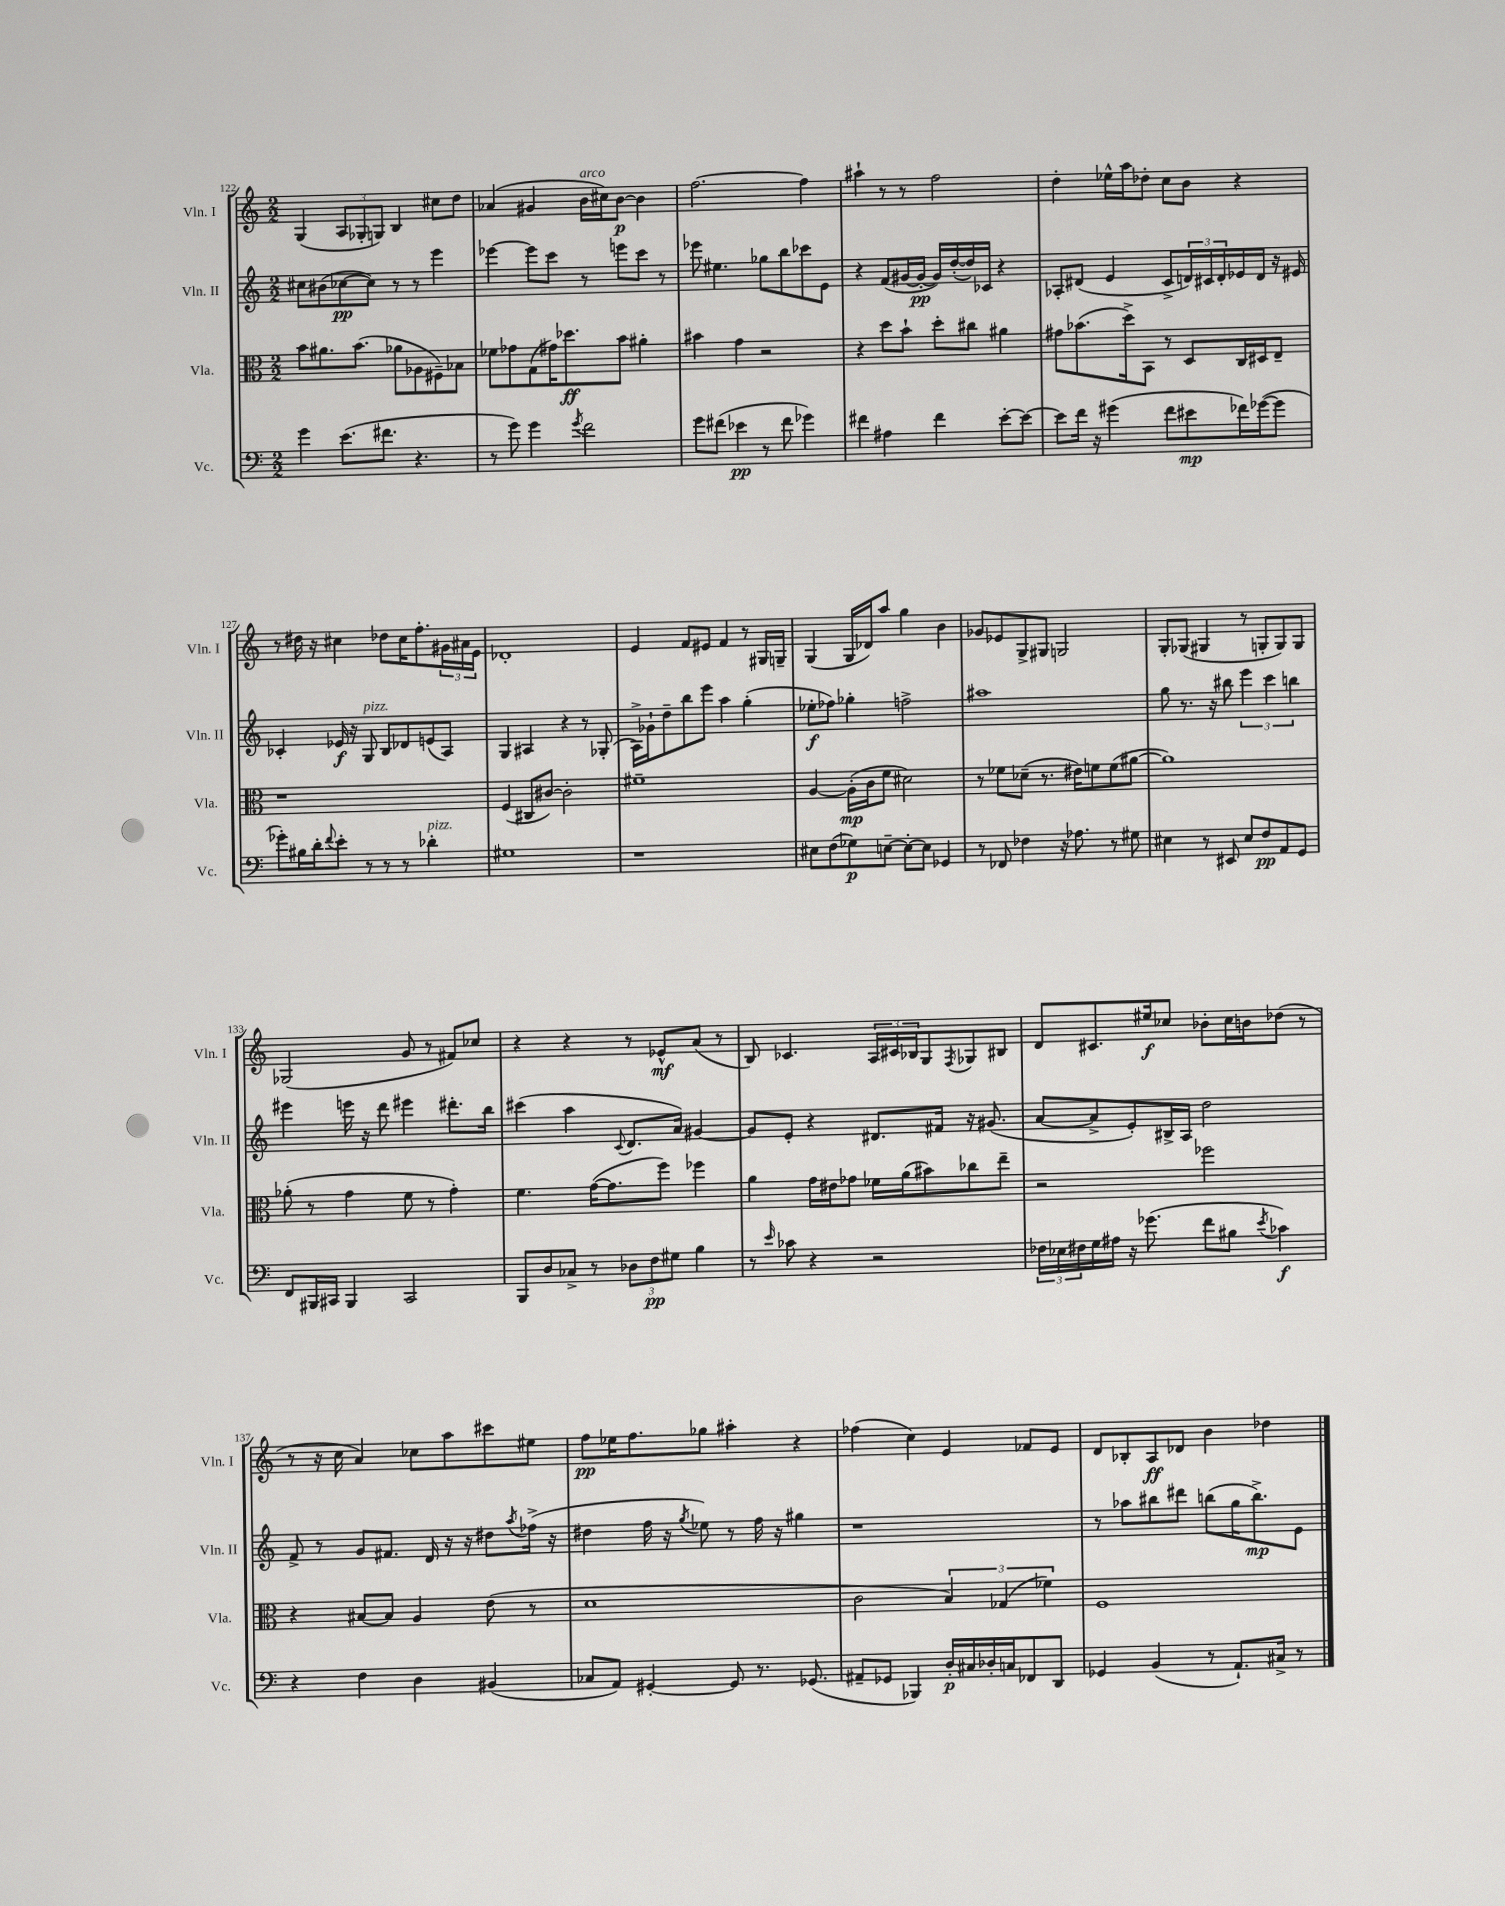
<<
\new StaffGroup <<
\new Staff = "s0" \with { instrumentName = "Vln. I" shortInstrumentName = "Vln. I" } {
    \clef treble \key c \major \numericTimeSignature \time 2/2
    g4( \tuplet 3/2 { a8 ges8-. g8) } b4 cis''8 d''8 |
    aes'4( gis'4 b'16^\markup { \italic "arco" } cis''16) b'8~\p b'4 |
    f''2.~ f''4 |
    ais''4-! r8 r8 f''2 |
    d''4-. ees''16-^ a''16 des''8-. c''8 b'8 r4 |
    r8 dis''16 r16 cis''4 des''8 cis''16 f''8.-. \tuplet 3/2 { gis'16 ais'16 e'16 } |
    des'1-. |
    e'4 f'8 eis'8 f'4 r8 gis16 g16-- |
    g4( g16 des'16) a''8 g''4 b'4 |
    ges'8 ees'8 g8-> gis8 g2 |
    g8-. ges8( gis4 r8 g8-. g8) g8 |
    ges2( g'8 r8 fis'8) ces''8 |
    r4 r4 r8 ees'8-^\mf a'8( r8 |
    b8) ces'4. \tuplet 3/2 { a16 cis'16 bes16 } g8 \acciaccatura { f8 } ges8 bis8 |
    d'8 cis'8. eis''16\f ces''8 bes'8-. ces''16 b'16 des''8( r8 |
    r8 r16 c''16 a'4) ces''8 a''8 cis'''8 eis''8 |
    f''8\pp ees''16 f''8. ges''8 ais''4-. r4 |
    fes''4( c''4) e'4 fes'8 e'8 |
    d'8 bes8-. a8\ff des'8 b'4 des''4 \bar "|." |
}
\new Staff = "s1" \with { instrumentName = "Vln. II" shortInstrumentName = "Vln. II" } {
    \clef treble \key c \major \numericTimeSignature \time 2/2
    cis''8 bis'8( ces''8~\pp ces''8) r8 r8 e'''4 |
    ees'''4~ ees'''8 c'''8 r8 e'''8 c'''8 r8 |
    ees'''8 eis''4. ges''8 b''8 ces'''8 e'8 |
    r4 f'8( gis'16~ gis'16~-.\pp gis'16) d''16~-.( d''16) ces'16 r4 |
    aes8-. dis'8( e'4 c'8-> \tuplet 3/2 { d'16) cis'16 d'16-. } ees'16 d'16 r16 eis'16 |
    ces'4-. ees'16\f r16 g8^\markup { \italic "pizz." } b8 des'8 e'8( a8) |
    g4 ais4 r4 r8 ges8-.( |
    a16->) ges'16-! d''8-- b''8 e'''8 a''4 g''4-.( |
    ees''8-.\f fes''8) ges''4-. f''2-> |
    ais''1 |
    g''8 r8. r16 bis''8 \tuplet 3/2 { e'''4 c'''4 b''4 } |
    eis'''4 e'''16 r16 d'''8 eis'''4 dis'''8.-. b''16 |
    cis'''4( a''4 \appoggiatura { c'8 } d'8. a'16) gis'4~ |
    gis'8 e'8-. r4 dis'8. fis'16 r16 gis'8.( |
    a'8~ a'8-> e'8-.) bis16-> a16 d''2 |
    f'8-> r8 g'8 fis'8. d'16 r16 r16 dis''8 \acciaccatura { a''8 } fes''16->( r16 |
    dis''4 f''16 r16 \acciaccatura { g''8 } ees''8) r8 f''16 r16 gis''4 |
    r1 |
    r8 aes''8 bis''8 dis'''8 b''8( g''16 b''8.->\mp) e'8 \bar "|." |
}
\new Staff = "s2" \with { instrumentName = "Vla." shortInstrumentName = "Vla." } {
    \clef alto \key c \major \numericTimeSignature \time 2/2
    b'8 ais'8. b'8.( aes'8 aes8 fis8--) bes8 |
    fes'8 ges'8 g8( gis'16) des''8.\ff b'8 ais'4-. |
    bis'4 g'4 r2 |
    r4 d''8 b'8-! d''8-. cis''8 ais'4 |
    gis'8 bes'8.( d''16->) b,8 r8 d8 c16 dis16 e8-- |
    r1 |
    f4( cis8 cis'8~) cis'2-. |
    fis'1-- |
    a4~ a16-.\mp( c'16 f'8 dis'2) |
    r8 fes'8 des'8--( r8. eis'16) f'8 f'8( ais'8~ |
    ais'1) |
    aes'8-.( r8 g'4 f'8 r8 g'4-.) |
    f'4. g'16~( g'8. f''8) fes''4 |
    a'4 g'16 eis'16 ges'8 fes'16 a'16( bis'8) ces''8 e''8-- |
    r2 fes''2 |
    r4 bis8~ bis8 a4 e'8( r8 |
    d'1 |
    c'2 \tuplet 3/2 { b4) ges4( fes'4) } |
    f1 \bar "|." |
}
\new Staff = "s3" \with { instrumentName = "Vc." shortInstrumentName = "Vc." } {
    \clef bass \key c \major \numericTimeSignature \time 2/2
    g'4 e'8.( fis'8. r4. |
    r8 g'8) g'4 \acciaccatura { g'8 } f'2 |
    g'8 fis'8( ees'4\pp r8 fis'8 ges'4) |
    fis'4 ais4 fis'4 e'8~-. e'8~ |
    e'8 f'16 r16 gis'4( f'8 eis'8\mp fes'16) ges'16~( ges'8 |
    ges'8-.) bis16 d'16-. \appoggiatura { f'8 } e'8-. r8 r8 r8 des'4-.^\markup { \italic "pizz." } |
    gis1 |
    r1 |
    eis8 f8( ges8\p) e8~-- e8~-. e8 ges,4 |
    r8 fes,8 fes4 r16 aes8. r8 gis8 |
    eis4 r8 eis,8 eis8 f8\pp a,8 g,8 |
    f,8 bis,,16 cis,16 bis,,4 cis,2 |
    b,,8 d8 ces8-> r8 \tuplet 3/2 { des8 f8\pp gis8 } b4 |
    r8 \grace { e'16 } ces'8 r4 r2 |
    \tuplet 3/2 { fes16 ees16 fis16 } g16 ais16 r16 ges'8.( f'8 bis8 \acciaccatura { e'8 } ces'4\f) |
    r4 f4 d4 bis,4( |
    ces8 a,8) gis,4~-. gis,8 r8. ges,8.( |
    ais,8-- ges,8 bes,,4) d16-.\p cis16 des16-. c16 fes,8 d,8 |
    ges,4 b,4( r8 a,8.-!) cis16-> r8 \bar "|." |
}
>>
>>
\layout { \context { \Score currentBarNumber = #122 } }
